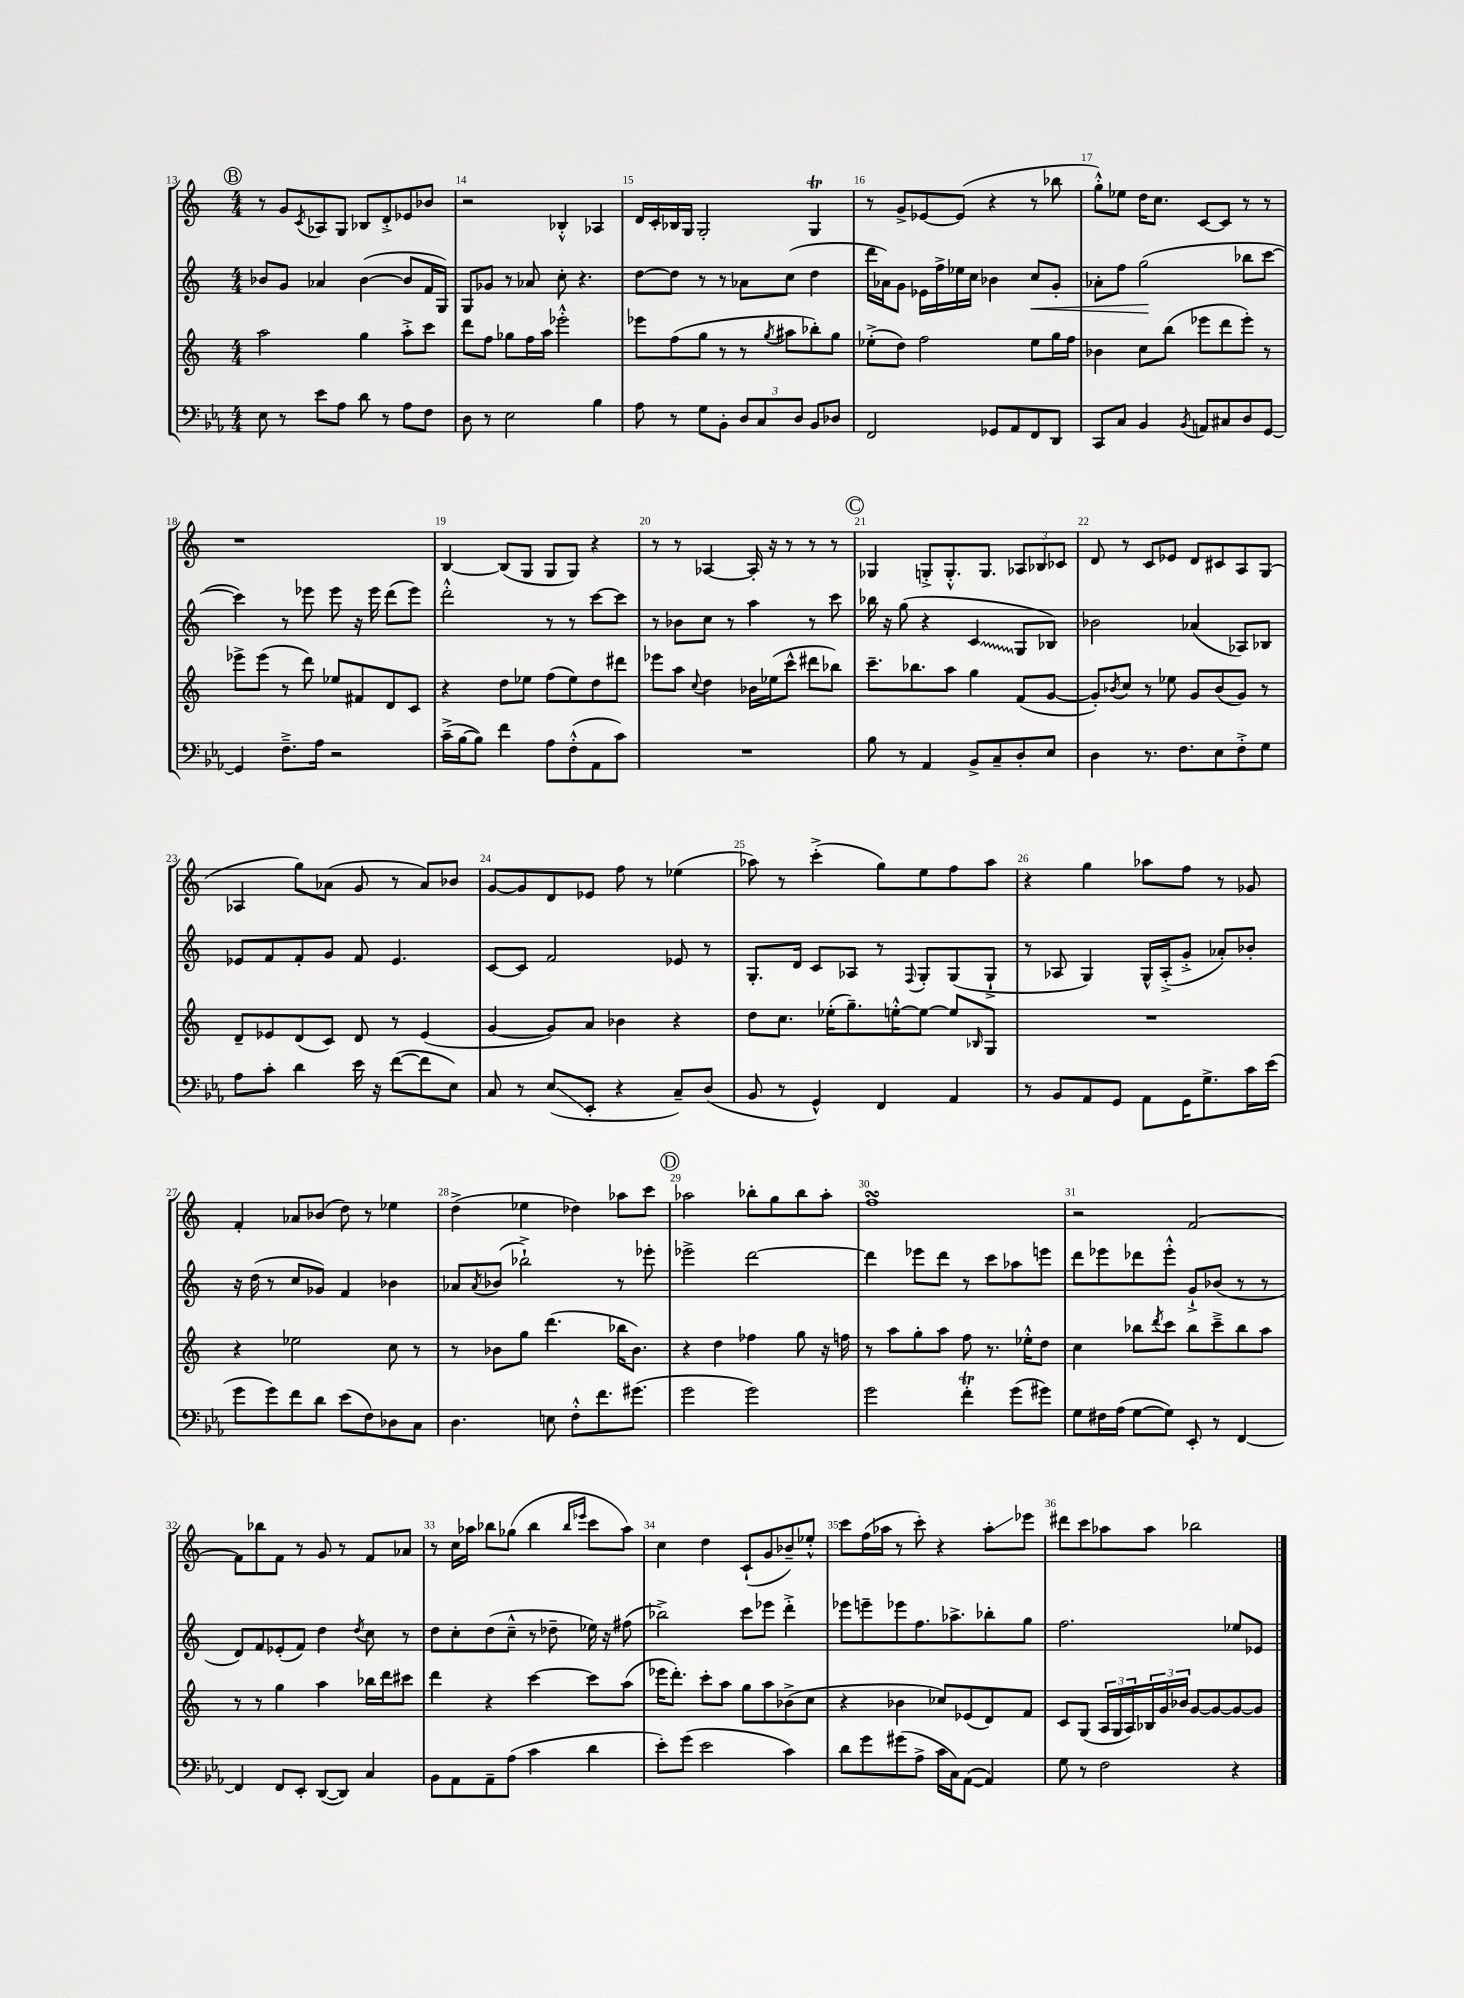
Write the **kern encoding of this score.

**kern	**kern	**kern	**kern
*staff4	*staff3	*staff2	*staff1
*clefF4	*clefG2	*clefG2	*clefG2
*k[b-e-a-]	*k[]	*k[]	*k[]
*M4/4	*M4/4	*M4/4	*M4/4
8E-	2aa	8b-	8r
8r	.	8g	8g
.	.	.	8qc
8e-	.	4a-	8A-
8A-	.	.	8G
8d	4gg	([4b-	8B-
8r	.	.	8d'^
8A-	8aa'^	8b-]	8e-
8F	8ccc	16f	8b-
.	.	16G)	.
=	=	=	=
8D	8ddd	8G	2r
8r	8ff	8g-	.
2E-	8gg-	8r	.
.	16ff	8a-	.
.	16aa	.	.
.	2eee-'^^	8cc'	4B-'^^
.	.	4.r	.
4B-	.	.	4A-
=	=	=	=
8A-	8eee-	[8dd	16d
.	.	.	16c'
8r	(8ff	8dd]	16B-
.	.	.	16G
8G	8gg	8r	2G'
8BB-'	8r	8r	.
12D	8r	8a-	.
12C	.	.	.
.	8qgg	.	.
.	8aa#	(8cc	.
12D	.	.	.
8BB-	8bb-')	4dd	4G
8D-	8gg	.	.
=	=	=	=
2FF	(8ee-'^	16ddd	8r
.	.	16a-)	.
.	8dd)	8g	8g^
.	2ff	16e-	[8e-
.	.	16ff^	.
.	.	16ee-	(8e-]
.	.	16cc	.
8GG-	.	4b-	4r
8AA-	.	.	.
8FF	8ee-	8cc	8r
8DD	16gg	8g'	8bb-
.	16ff	.	.
=	=	=	=
8CC	4b-	8a-'	8gg'^^)
8C	.	8ff	8ee-
4BB-	8cc	(2gg	16dd
.	.	.	8.cc
.	(8bb	.	.
8qBB-	.	.	.
8AA	8eee-	.	[8c
8C#	8ddd	.	8c]
8D	8eee-')	8bb-	8r
[8GG	8r	[8ccc	8r
=	=	=	=
4GG]	8eee-^	4ccc])	1r
.	(8eee-	.	.
8.F~^	8r	8r	.
.	8ddd)	8eee-	.
16A-	.	.	.
2r	8ee-	8eee-	.
.	8f#	16r	.
.	.	16eee-	.
.	8d	(8ddd	.
.	8c	8eee-)	.
=	=	=	=
(16c~^	4r	2ddd'^^	[4B
[16B-	.	.	.
8B-])	.	.	.
4f	8dd	.	(8B]
.	8ee-	.	8G
8A-	(8ff	8r	8G
(8F'^^	8ee-)	8r	8G)
8AA-	8dd	[8ccc	4r
8c)	8ddd#	8ccc]	.
=	=	=	=
1r	8eee-	8r	8r
.	8aa	8b-	8r
.	8qqcc	.	.
.	4dd	8cc	[4A-
.	.	8r	.
.	16b-	4aa	16A-']
.	(16ee-	.	16r
.	8ccc^^	.	8r
.	8ddd#	8r	8r
.	8bb-)	8ccc	8r
=	=	=	=
8B-	8.ccc~	16bb-	4G-
.	.	16r	.
8r	.	(8gg	.
.	8.bb-	.	.
4AA-	.	4r	8G'^
.	8aa	.	8.G'^^
8BB-^	4gg	4c	.
.	.	.	8.G
8C~	.	.	.
8D'	(8f	8G	12A-
.	.	.	12B-
8E-	[8g	8B-)	.
.	.	.	12c-
=	=	=	=
4D	8g'])	2b-	8d
.	8qb-	.	.
.	8cc	.	8r
8.r	8r	.	8c
.	8ee-	.	8e-
8.F	.	.	.
.	8g	(4a-	8d
8E-	(8b-	.	8c#
8F'^	8g)	8A-)	8A
8G	8r	8B-	(8G
=	=	=	=
8A-	8d~	8e-	4A-
8c'	8e-	8f	.
4d	(8d	8f'	8gg)
.	8c)	8g	(8a-
16e-	8d	8f	8g
16r	.	.	.
([8f	8r	4.e-	8r
8f]	(4e-	.	8a-)
8E-)	.	.	8b-
=	=	=	=
8C	[4g	[8c	[8g
8r	.	8c]	8g]
(8E-	8g])	2f	8d
8EE-'	8a	.	8e-
4r	4b-	.	8ff
.	.	.	8r
8C~)	4r	8e-	(4ee-
(8D	.	8r	.
=	=	=	=
8BB-	8dd	8.G'	8aa-)
8r	8.cc	.	8r
.	.	16d	.
4GG^^)	.	8c	(4ccc'^
.	(16ee-'	.	.
.	8.gg~)	8A-	.
4FF	.	8r	8gg)
.	[16ee'^^	.	.
.	.	8qqF	.
.	8ee_	8G'	8ee
4AA-	8ee]	(8G	8ff
.	16qqB-	.	.
.	8G	8G`^	8aa-
=	=	=	=
8r	1r	8r	4r
8BB-	.	8A-	.
8AA-	.	4G)	4gg
8GG	.	.	.
8AA-	.	16G^^	8aa-
.	.	(16A-'^	.
16GG	.	8g'^	8ff
8.G^	.	.	.
.	.	8a-')	8r
16c	.	8b-'	8g-
(16e-	.	.	.
=	=	=	=
8g	4r	16r	4f'
.	.	(16dd	.
8g)	.	8r	.
8f	2ee-	8cc	8a-
8d	.	8g-)	(8b-
(8e-	.	4f	8dd)
8F)	.	.	8r
8D-	8cc	4b-	4ee-
8C	8r	.	.
=	=	=	=
4.D	8r	8a-	(4dd^
.	.	8qa-	.
.	8b-	(8b-	.
.	8gg	2bb-`^)	4ee-
8E	(4.ddd	.	.
8F'^^	.	.	4dd-)
8.f	.	.	.
.	16bb-	8r	8aa-
(8.g#	8.b-)	.	.
.	.	8eee-'	8ccc
=	=	=	=
2g	4r	2eee-^	2aa-
.	4dd	.	.
2g)	4ff-	[2ddd	8bb-'
.	.	.	8gg
.	8gg	.	8bb-
.	16r	.	8aa-'
.	16ff	.	.
=	=	=	=
2g	8r	4ddd]	1ff
.	8aa	.	.
.	8gg'	8eee-	.
.	8aa	8ddd	.
4f'	8ff	8r	.
.	8.r	8ccc	.
(8g	.	8aa-	.
.	16ee-'^^	.	.
8g#)	8dd	8eee	.
=	=	=	=
8G	4cc	8ddd	2r
16F#	.	8eee-	.
(16A-	.	.	.
[8G	8bb-	8ddd-	.
.	8qddd	.	.
8G])	8ccc	8eee-'^^	.
8EE-'	8bb-	8g`^	[2f
8r	8ccc~^	(8b-	.
[4FF	8bb-	8r	.
.	8aa	8r	.
=	=	=	=
4FF]	8r	8d)	8f]
.	8r	8f	8bb-
8FF	4gg	(8e-'	8f
8EE-'	.	8f)	8r
([8DD	4aa	4dd	8g
8DD])	.	.	8r
.	.	8qdd	.
4C	16bb-	8cc	8f
.	16ddd	.	.
.	8ccc#	8r	8a-
=	=	=	=
8BB-	4ddd	8dd	8r
8AA-	.	8cc'	16cc
.	.	.	16aa-
8AA-~	4r	(8dd	8bb-
(8A-	.	8cc~^^	(8gg-
4c	[4ccc	8r	4bb-
.	.	8dd-~	.
.	.	.	16qqbb-
.	.	.	16qqeee-
4d	8ccc]	16ee-)	8ccc
.	.	16r	.
.	(8aa	(8ff#	8aa-)
=	=	=	=
8e-')	16eee-	2bb-^)	4cc
.	8.ddd')	.	.
(8g	.	.	.
2e-	8ccc'	.	4dd
.	8aa	.	.
.	8gg	8ccc	(8c`
.	8aa	8eee-	8g
4c)	(8b-^	4ddd'^	8b-~)
.	8cc	.	8ee-'^^
=	=	=	=
8d	4r	8eee-	8ccc
8g	.	8eee~	(16ff
.	.	.	16aa-
(8g#	4b-	8eee-	8r
8A-^	.	8.ff	8ccc')
16c	8cc-)	.	4r
16C)	.	8.aa-^	.
([8AA-	(8e-	.	.
4AA-])	8d)	8bb-'	8aa-'
.	8f	8gg	8eee-
=	=	=	=
8G	8c	2.ff	8ddd#
8r	(8G	.	8ccc
2F	24A	.	8aa-
.	24G	.	.
.	24A)	.	.
.	24B-	.	8aa-
.	24g	.	.
.	24b-	.	.
.	[8g	.	2bb-
.	8g_	.	.
4r	8g_	8ee-	.
.	8g]	8e-	.
==	==	==	==
*-	*-	*-	*-
